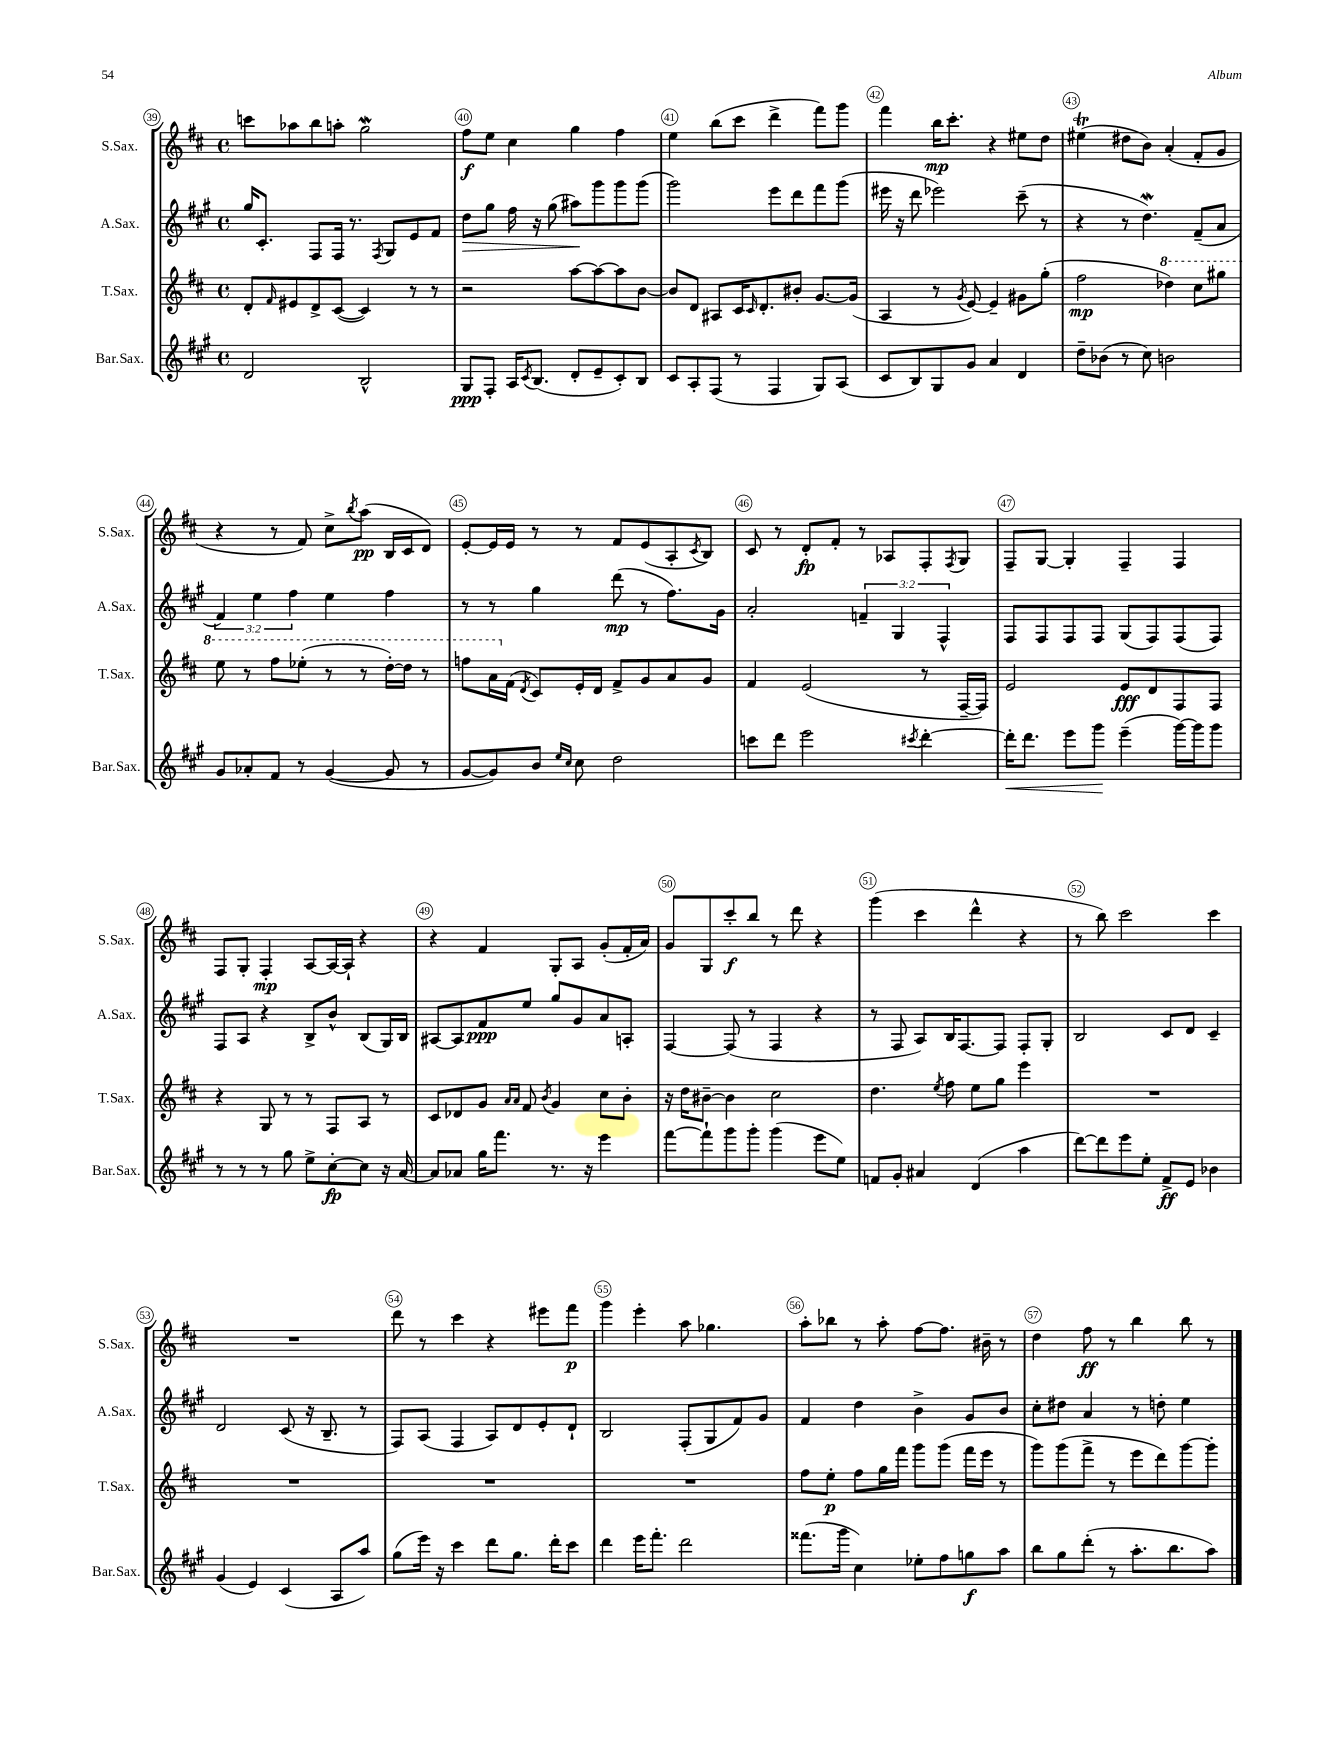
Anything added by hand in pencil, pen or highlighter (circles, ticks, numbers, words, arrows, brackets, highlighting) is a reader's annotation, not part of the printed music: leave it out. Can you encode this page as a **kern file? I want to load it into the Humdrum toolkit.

**kern	**kern	**kern	**kern
*staff4	*staff3	*staff2	*staff1
*clefG2	*clefG2	*clefG2	*clefG2
*k[f#c#g#]	*k[f#c#]	*k[f#c#g#]	*k[f#c#]
*M4/4	*M4/4	*M4/4	*M4/4
*met(c)	*met(c)	*met(c)	*met(c)
2d	8d'	16gg#	8ccc
.	.	8.c#'	.
.	16qqf#	.	.
.	8e#	.	8aa-
.	8d^	8F#	8bb
.	([8c#	16F#	8aa'
.	.	8.r	.
2B^^	4c#])	.	2gg
.	.	8qF#	.
.	.	8G#	.
.	8r	8e	.
.	8r	8f#	.
=	=	=	=
8G#	2r	8dd	8ff#
8F#'	.	8gg#	8ee
16A	.	16ff#	4cc#
8qc#	.	.	.
(8.B	.	16r	.
.	.	(8gg#	.
8d'	[8aa	8aa#)	4gg
8e~	8aa_	8ggg#	.
8c#')	8aa]	8ggg#	4ff#
8B	[8b	(8ggg#	.
=	=	=	=
8c#	8b]	2ggg#)	4ee
8A'	8d	.	.
(8F#	8A#	.	(8bb
8r	16c#	.	8ccc#
.	16qqc#	.	.
.	8.d'	.	.
4F#	.	8eee	4ddd^
.	8b#'	8ddd	.
8G#)	[8.g	8fff#	8fff#)
(8A	.	(8ggg#	8ggg
.	(16g]	.	.
=	=	=	=
8c#	4A	16eee#	4fff#
.	.	16r	.
8B)	.	8ddd	.
8G#	8r	2eee-)	16bb
.	.	.	8.ccc#'
.	8qg	.	.
8g#	[8e)	.	.
4a	4e~]	.	4r
4d	8g#	(8ccc#~	8ee#
.	(8gg'	8r	8dd
=	=	=	=
8dd~	2ff#	4r	(4ee#
(8b-	.	.	.
8r	.	8r	8dd#
8cc#)	.	4.dd)	8b)
2b	4ddd-)	.	(4a'
.	8ccc#	(8f#~	8f#'
.	8ggg#	8a	8g
=	=	=	=
8g#	8eee	6f#)	4r
8a-'	8r	.	.
.	.	6ee	.
8f#	8fff#	.	8r
.	.	6ff#	.
8r	(8eee-'	.	8f#)
([4g#	8r	4ee	8cc#^
.	.	.	8qbb
.	8r	.	(8aa
8g#]	[16ddd')	4ff#	16B
.	16ddd]	.	16c#
8r	8r	.	8d)
=	=	=	=
[8g#	8fff	8r	[8e'
8g#])	16aa	8r	16e]
.	(16f#	.	16e
.	8qd	.	.
8b	8c#)	4gg#	8r
16qqee	.	.	.
16qqcc#	.	.	.
8cc#	16e'	.	8r
.	16d	.	.
2dd	8f#^	(8ddd	8f#
.	8g	8r	(8e
.	8a	8.ff#)	8A'
.	.	.	8qc#
.	8g	.	8B)
.	.	16g#	.
=	=	=	=
8ccc	4f#	2a'	8c#
8ddd	.	.	8r
2eee	(2e	.	8d'
.	.	.	8f#'
.	.	6f~	8r
.	.	.	8A-
.	.	6G#	.
8qccc#	.	.	.
[4ddd'	8r	.	8F#'
.	.	6F#^^	.
.	.	.	8qF#
.	[16F#~	.	8G
.	16F#])	.	.
=	=	=	=
16ddd']	2e	8F#	8F#~
8.ddd	.	.	.
.	.	8F#	[8G
8eee	.	8F#	4G']
8ggg#	.	8F#	.
(4eee~	8e	(8G#	4F#~
.	8d	8F#)	.
[16ggg#)	8F#	(8F#	4F#
16ggg#]	.	.	.
8ggg#	8F#	8F#)	.
=	=	=	=
8r	4r	8F#	8F#
8r	.	8A	8G'
8r	8G	4r	4F#'
8gg#	8r	.	.
8ee^	8r	8B^	[8A
[8cc#'	8F#	8b^^	16A_
.	.	.	16A`]
8cc#]	8A	(8B	4r
16r	8r	16G#)	.
[16a	.	16B	.
=	=	=	=
8a]	8c#	[8A#	4r
8a-	8d-	8A#]	.
16gg#	8g	8f#	4f#
8.fff#	.	.	.
.	16qqa	.	.
.	16qqa	.	.
.	8f#	8ee	.
.	8qb	.	.
8.r	4g	8gg#	8G'
.	.	8g#	8A
16r	.	.	.
4eee	8cc#	8a	(8g'
.	8b'	8A'	16f#'
.	.	.	16a)
=	=	=	=
[8fff#	16r	[4F#	8g
.	16dd	.	.
8fff#`]	[8b#~	.	8G
8ggg#	4b#]	(8F#]	8ccc#'
8ggg#'	.	8r	8bb
(4ggg#	2cc#	4F#	8r
.	.	.	8ddd
8eee	.	4r	4r
8ee)	.	.	.
=	=	=	=
8f	4.dd	8r	(4ggg
8g#'	.	8F#	.
4a#	.	8A)	4ccc#
.	8qee	.	.
.	8ff#	16B	.
.	.	[8.F#	.
(4d	8ee	.	4ddd^^
.	8gg	8F#]	.
4aa	4eee	8F#'	4r
.	.	8G#'	.
=	=	=	=
[8ddd)	1r	2B	8r
8ddd]	.	.	8bb)
8eee	.	.	2ccc#
8ee'	.	.	.
8f#^	.	8c#	.
8e	.	8d	.
4b-	.	4c#~	4ccc#
=	=	=	=
(4g#	1r	2d	1r
4e)	.	.	.
(4c#	.	(8c#	.
.	.	16r	.
.	.	8.B~	.
8A	.	.	.
8aa)	.	8r	.
=	=	=	=
(8gg#	1r	8F#)	8ddd
16eee)	.	(8A	8r
16r	.	.	.
4ccc#	.	4F#	4ccc#
8ddd	.	8A)	4r
8.gg#	.	8d	.
.	.	8e'	8eee#
16ddd'	.	.	.
8ccc#	.	8d`	8fff#
=	=	=	=
4ddd	1r	2B	4ggg
16eee	.	.	4eee'
8.fff#'	.	.	.
2ddd	.	(8F#'	8aa
.	.	8G#	4.gg-
.	.	8f#)	.
.	.	8g#	.
=	=	=	=
(8.fff##	8ff#	4f#	8aa'
.	8ee'	.	8bb-
16ggg#	.	.	.
4cc#)	8ff#	4dd	8r
.	16gg	.	8aa'
.	16fff#	.	.
8ee-'	8ggg	4b^	[8ff#
8ff#	(8ggg	.	8.ff#]
8gg	16fff#	8g#	.
.	16eee	.	16b#~
8aa	8r	8b	8r
=	=	=	=
8bb	8ggg)	8cc#'	4dd
8gg#	(8ggg	8dd#	.
(8ddd'	8fff#^	4a	8ff#
8r	8r	.	8r
8.aa'	8eee	8r	4bb
.	8ddd)	8dd'	.
8.bb	.	.	.
.	[8ggg	4ee	8bb
8aa)	8ggg']	.	8r
==	==	==	==
*-	*-	*-	*-
